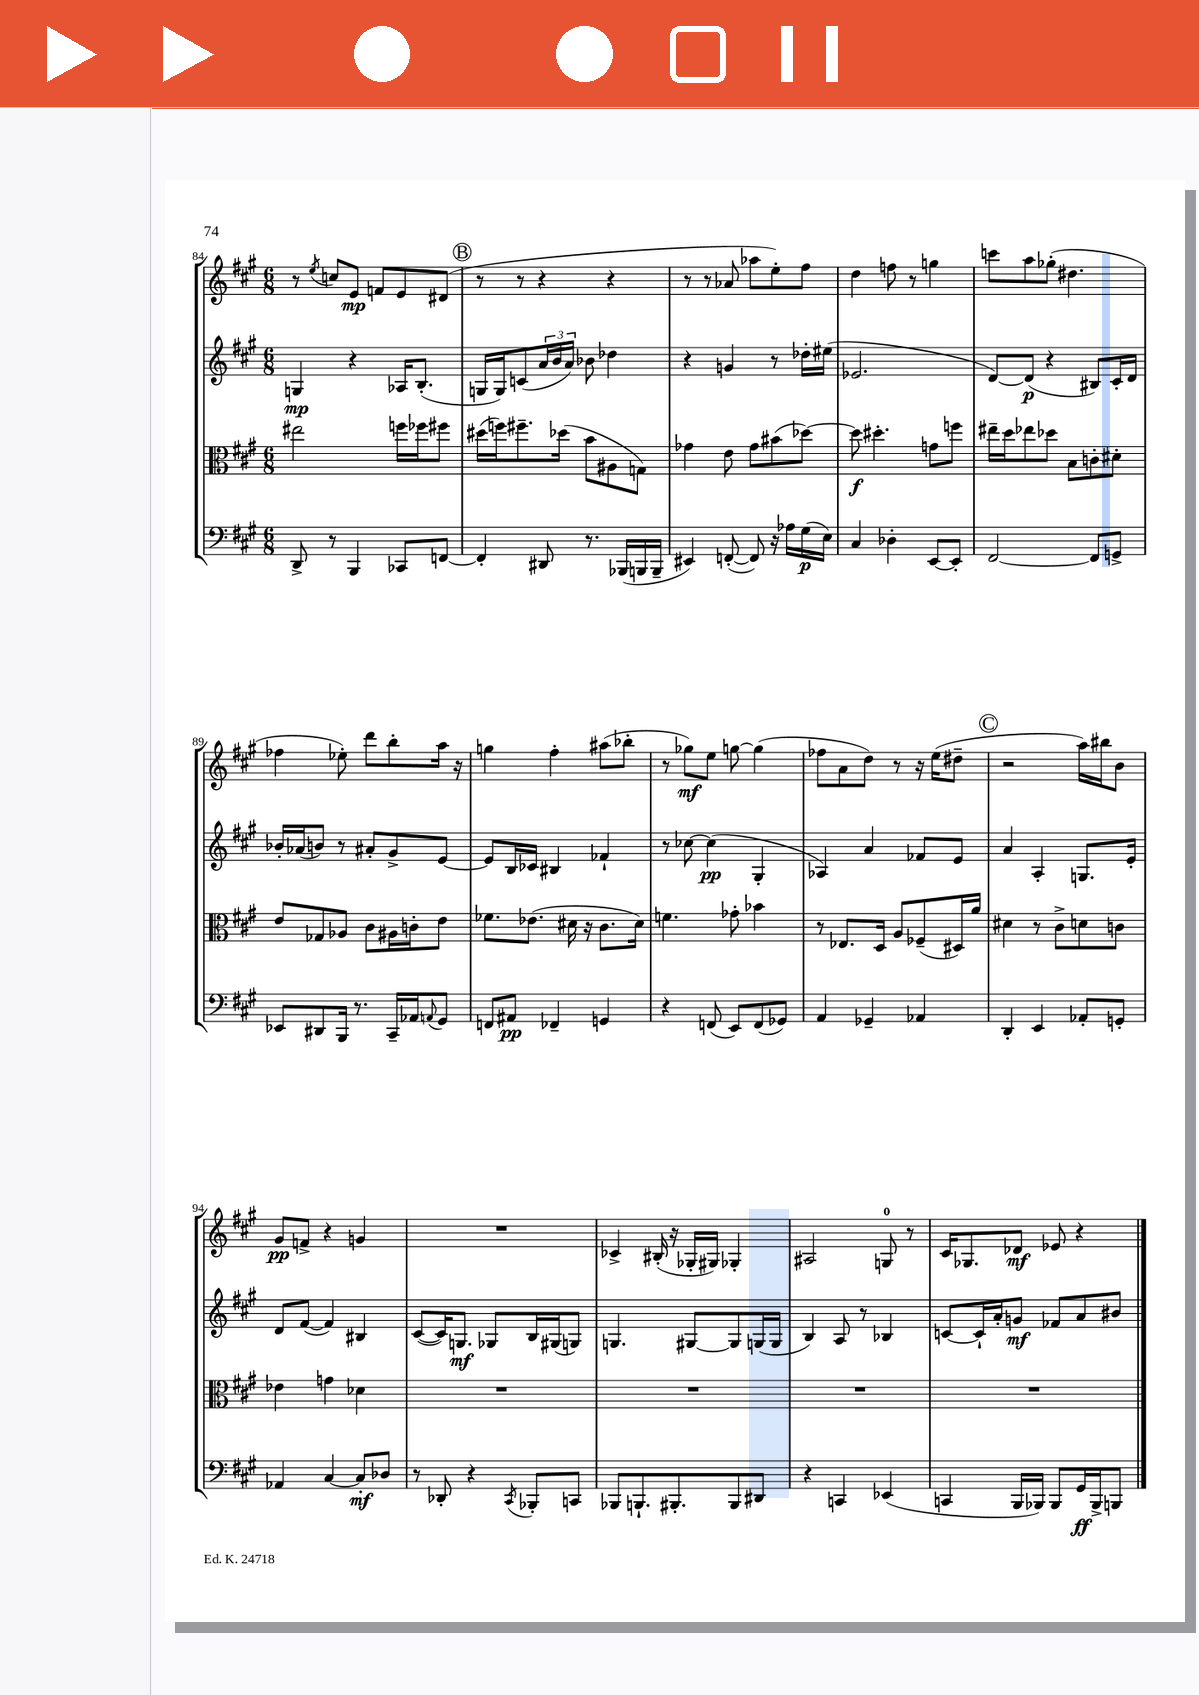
<<
\new StaffGroup <<
\new Staff = "s0" {
    \clef treble \key a \major \numericTimeSignature \time 6/8
    r8 \acciaccatura { e''8 } c''8 e'8\mp f'8 e'8 dis'8( |
    \mark \markup { \circle "B" } r8 r8 r4 r4 |
    r8 r8 aes'8 aes''8 e''8-.) fis''8 |
    d''4 f''8 r8 g''4 |
    c'''8 a''8 ges''8-.( dis''4. |
    fes''4 ees''8-.) d'''8 b''8-. a''16 r16 |
    g''4 fis''4-. ais''8( bes''8-. |
    r8 ges''8\mf) e''8 g''8~ g''4( |
    fes''8 a'8 d''8) r8 r16 e''16( dis''8-- |
    \mark \markup { \circle "C" } r2 a''16) bis''16 b'8 |
    gis'8\pp f'8-> r4 g'4 |
    R2. |
    ces'4-> bis16-.( r16 ges16-. gis16) ges4-. |
    ais2 g8-0 r8 |
    cis'16 ges8. des'8\mf ees'8 r4 \bar "|." |
}
\new Staff = "s1" {
    \clef treble \key a \major \numericTimeSignature \time 6/8
    g4\mp r4 aes16 b8.-.( |
    \mark \markup { \circle "B" } g16 g16) c'8( \tuplet 3/2 { a'16 b'16 a'16) } bes'8 des''4 |
    r4 g'4 r8 des''16-. eis''16( |
    ees'2. |
    d'8~) d'8\p( r4 bis8) cis'16-. d'16 |
    bes'16-. aes'16( b'8) r8 ais'8-. gis'8-> e'8~ |
    e'8 b16 ces'16 bis4 fes'4-! |
    r8 ces''8~ ces''4\pp( gis4-. |
    aes4) a'4 fes'8 e'8 |
    \mark \markup { \circle "C" } a'4 a4-. g8. e'16-. |
    d'8 fis'8~( fis'4) bis4 |
    cis'8~( cis'16) g8.\mf ges8 b16 gis16( g8) |
    g4. gis8~ gis8 g16( g16 |
    b4) a8 r8 bes4 |
    c'8~ c'16-! a'16-. g'8\mf fes'8 a'8 bis'8 \bar "|." |
}
\new Staff = "s2" {
    \clef alto \key a \major \numericTimeSignature \time 6/8
    eis''2 f''16 fes''16 fis''8 |
    \mark \markup { \circle "B" } dis''16( f''16) fis''8.-- des''16( b'8 ais8 g8) |
    ges'4 e'8 ges'8 bis'8( des''8~) |
    des''8\f dis''4.-. g'8 f''8 |
    eis''16-- d''16 ees''8 des''8 b8 c'8-. dis'8-. |
    e'8 ges8 aes8 cis'8 ais16 c'16-. e'8 |
    fes'8. ees'8.( dis'16 r16 cis'8. dis'16) |
    f'4. ges'8-. bes'4 |
    r8 ees8. d16 a8 fes8--( dis16) a'16 |
    \mark \markup { \circle "C" } dis'4 r8 cis'8-> d'8 c'8 |
    ees'4 g'4 des'4 |
    R2. |
    R2. |
    R2. |
    R2. \bar "|." |
}
\new Staff = "s3" {
    \clef bass \key a \major \numericTimeSignature \time 6/8
    d,8-> r8 b,,4 ces,8 f,8~ |
    \mark \markup { \circle "B" } f,4-. dis,8 r8. bes,,16( b,,16 b,,16-- |
    eis,4) f,8~-.( f,8) r16 aes16 gis16\p( e16) |
    cis4 des4-. e,8~ e,8-. |
    fis,2~ fis,8 g,8-> |
    ees,8 dis,8 b,,16 r8. cis,16-- aes,16 \appoggiatura { a,8 } gis,8 |
    f,8 ais,8\pp fes,4-- g,4 |
    r4 f,8( e,8) f,8( ges,8) |
    a,4 ges,4-- aes,4 |
    \mark \markup { \circle "C" } d,4-. e,4 aes,8-. g,8-. |
    aes,4 cis4~ cis8-.\mf des8 |
    r8 des,8-. r4 \acciaccatura { cis,8 } bes,,8-. c,8 |
    bes,,8 b,,8.-! bis,,8.-. bis,,8 dis,8 |
    r4 c,4 ees,4( |
    c,4 b,,16 bes,,16) bes,,8 gis,16\ff bes,,16-> b,,8 \bar "|." |
}
>>
>>
\layout { \context { \Score currentBarNumber = #84 } }
